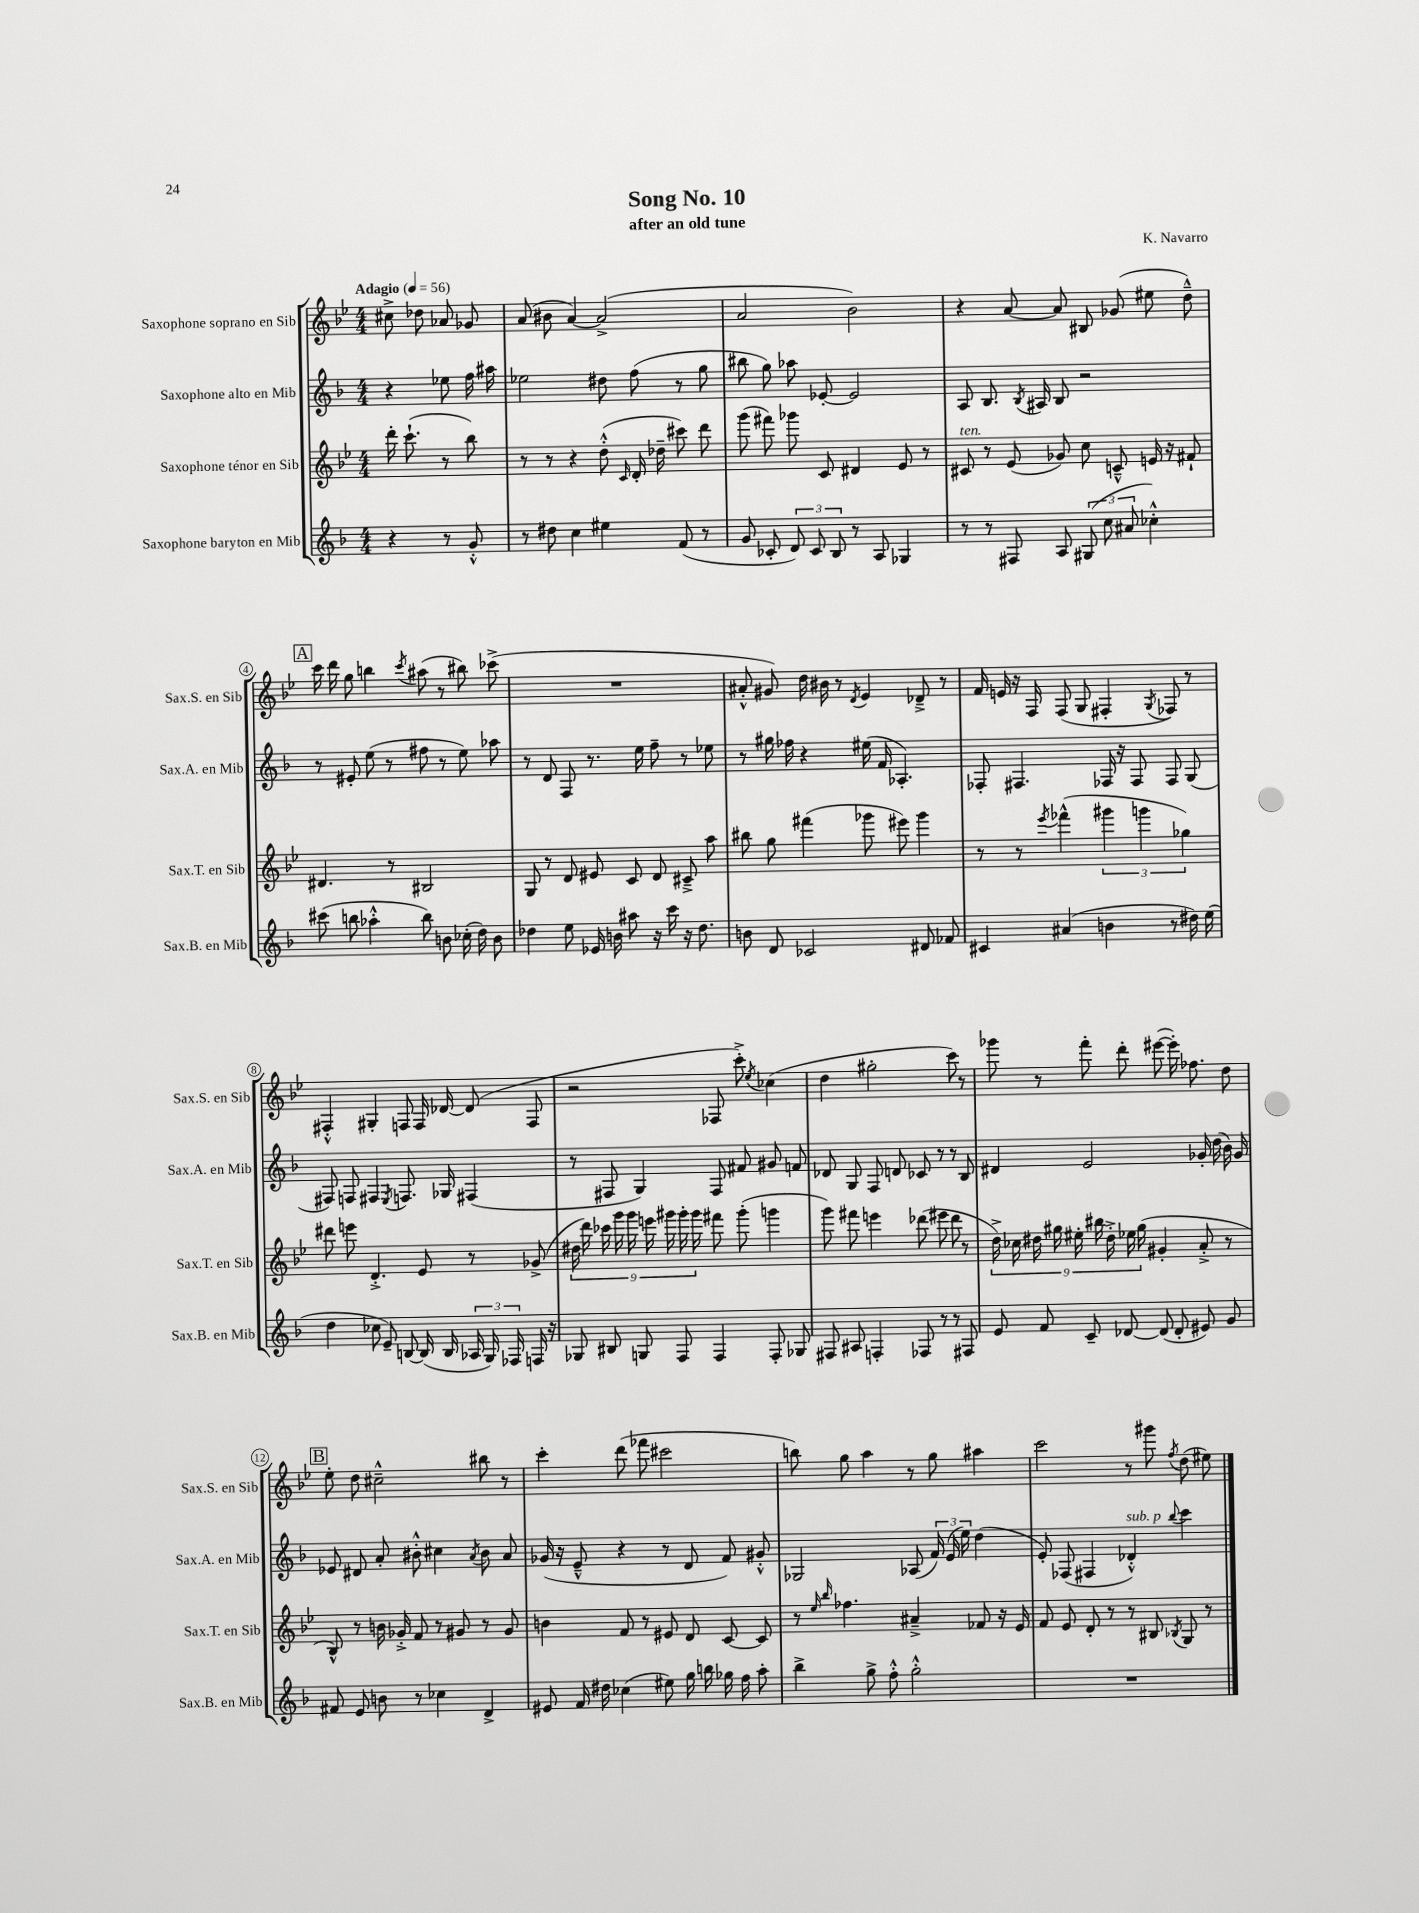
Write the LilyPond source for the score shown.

\header { title = "Song No. 10" composer = "K. Navarro" subtitle = "after an old tune" }
<<
\new StaffGroup <<
\new Staff = "s0" \with { instrumentName = "Saxophone soprano en Sib" shortInstrumentName = "Sax.S. en Sib" } {
    \clef treble \key bes \major \numericTimeSignature \time 4/4 \partial 2 \tempo "Adagio" 4 = 56
    \autoBeamOff cis''8-> des''8 aes'8 ges'8 |
    a'8( bis'8 a'4~) a'2->( |
    a'2 bes'2) |
    r4 a'8~ a'8 bis8 ges'8( eis''8 d''8---^) |
    \mark \markup { \box "A" } c'''16 d'''16 g''8 b''4 \acciaccatura { c'''8 } ais''8( r8 bis''8) ces'''8->( |
    R1 |
    ais'8-.-^ gis'8) d''16 bis'16 r8 \acciaccatura { d'8 } ees'4 des'8---> r8 |
    f'16 e'16 r16 f16 f8( g8 fis4-. \acciaccatura { g8 } fes8) r8 |
    fis4-.-^ gis4-. f8 f16 des'16~ des'8( f8 |
    r2 fes8 c'''8-.->) \acciaccatura { ees''8 } ces''4( |
    d''4 gis''2-. c'''8) r8 |
    ges'''8 r8 f'''8-. d'''8-. eis'''8~( eis'''16-.) fes''8. d''8 |
    \mark \markup { \box "B" } ees''8-. d''8 cis''2---^ bis''8 r8 |
    c'''4-. d'''8( fes'''8 cis'''2 |
    b''8) g''8 a''4 r8 g''8 ais''4 |
    c'''2 r8 gis'''8 \acciaccatura { f''8 } d''8( eis''8) \bar "|." |
}
\new Staff = "s1" \with { instrumentName = "Saxophone alto en Mib" shortInstrumentName = "Sax.A. en Mib" } {
    \clef treble \key f \major \numericTimeSignature \time 4/4 \partial 2
    \autoBeamOff r4 ees''8 f''16 ais''16 |
    ees''2 dis''8 f''8( r8 g''8 |
    bis''8 g''8) aes''8 ees'8~-. ees'2 |
    a8 bes8. \acciaccatura { bes8 } ais16 bes8 r2 |
    \mark \markup { \box "A" } r8 eis'8-. e''8( r8 fis''8 r8 e''8) aes''8 |
    r8 d'8 f8 r8. e''16 f''8-- r8 ees''8 |
    r8 gis''16 fes''16 r4 eis''16( f'16 aes4.-.) |
    fes8-. fis4. fes16 r16 fes8 fes8 g8( |
    fis8) f8 fis4 \acciaccatura { e8 } f8. ges16 fis4( |
    r8 fis8 g4) fis8 fis'8 gis'8 f'8 |
    des'8 g8 f8 d'8 ces'8 r8 r8 bes8 |
    dis'4 e'2 ges'16-. d''16( bes'16) ges'16 |
    \mark \markup { \box "B" } ees'8 dis'8 a'8-. bis'8-.-^ cis''4 \acciaccatura { a'8 } bis'8 a'8 |
    ges'16( r16 e'8---^ r4 r8 d'8 f'8) gis'8-.-^ |
    ges2 aes8( \tuplet 3/2 { f'16) e'16( e''16) } d''4( |
    e'8-.) fes8( fis4 des'4-.-^^\markup { \italic "sub. p" }) \appoggiatura { bes''8 } c'''4 \bar "|." |
}
\new Staff = "s2" \with { instrumentName = "Saxophone ténor en Sib" shortInstrumentName = "Sax.T. en Sib" } {
    \clef treble \key bes \major \numericTimeSignature \time 4/4 \partial 2
    \autoBeamOff d'''16-. c'''8.-!( r8 bes''8) |
    r8 r8 r4 d''8-.-^( \grace { c'16 } d'16-. des''16-- cis'''8) d'''8 |
    g'''8( fis'''8) ges'''8 c'8 dis'4 ees'8 r8 |
    cis'8^\markup { \italic "ten." } r8 ees'8( ges'8) c''8 c'8---^ e'16 r16 fis'8-! |
    \mark \markup { \box "A" } dis'4. r8 bis2 |
    g8 r8 d'8 eis'8 c'8 d'8 cis'8---> a''8 |
    bis''8 g''8 fis'''4( ges'''8 eis'''8) ges'''4 |
    r8 r8 \acciaccatura { ees'''8 } fes'''4-^( \tuplet 3/2 { gis'''4 g'''4 ges''4) } |
    dis'''8 e'''8 d'4.-.-> ees'8 r8 ges'8->( |
    \tuplet 9/8 { dis''16 d'''16) ces'''16 g'''16 g'''16 e'''16 gis'''16 gis'''16-. gis'''16 } fis'''8 gis'''8-.( g'''4 |
    g'''8) fis'''8 e'''4 des'''8( eis'''8 des'''8 r8 |
    \tuplet 9/8 { d''16->) ces''16 dis''16 gis''16 eis''16-. bis''16 dis''16-.-> ees''16 gis''16( } gis'4-. a'8-.-> r8 |
    \mark \markup { \box "B" } bes8-^) r8 b'16 ges'16-.-> f'8 r8 gis'8 r8 gis'8 |
    b'4 f'8 r8 eis'8 d'8 c'8~ c'8 |
    r8 \grace { ees''16 bes''16 } fes''4. ais'4---> fes'8 r16 ees'16 |
    f'8 ees'8 d'8-. r8 r8 bis8 \acciaccatura { bes8 } g8 r8 \bar "|." |
}
\new Staff = "s3" \with { instrumentName = "Saxophone baryton en Mib" shortInstrumentName = "Sax.B. en Mib" } {
    \clef treble \key f \major \numericTimeSignature \time 4/4 \partial 2
    \autoBeamOff r4 r8 g'8-.-^ |
    r8 dis''8 c''4 eis''4 f'8( r8 |
    g'8 ces'8-. \tuplet 3/2 { d'8) ces'8 bes8 } r8 a8 ges4 |
    r8 r8 fis8 a8 \tuplet 3/2 { gis8( c''8 ais'8 } ces''4-.-^) |
    \mark \markup { \box "A" } cis'''8( b''8 aes''4-.-^ b''8) b'8 ces''16-.( d''16) b'8 |
    des''4 e''8 ees'16 b'16 ais''8 r16 c'''16 r16 des''8. |
    b'8 d'8 ces'2 dis'8 fes'8 |
    cis'4 ais'4( b'4 r8 dis''16) e''16( |
    d''4 ces''8 e'8--) b8~ b16( b16 \tuplet 3/2 { aes16 g16) fes16 } f16 r16 |
    ges8 bis8 g8 f8 f4 f8-. ges8 |
    fis8 ais8 f4-. fes8 r8 r8 fis8 |
    e'8 f'8 c'8-- des'8~ des'8( des'8-. eis'8) g'8 |
    \mark \markup { \box "B" } fis'8 e'8 b'8 r8 ces''4 d'4-> |
    eis'8 f'16 dis''16 ces''4( eis''8) g''16 b''16 ges''16 f''16 a''8-. |
    bes''4-> g''8-> f''8-.-^ g''2-.-^ |
    R1 \bar "|." |
}
>>
>>
\layout { \context { \Score \override BarNumber.stencil = #(make-stencil-circler 0.1 0.3 ly:text-interface::print) } }
